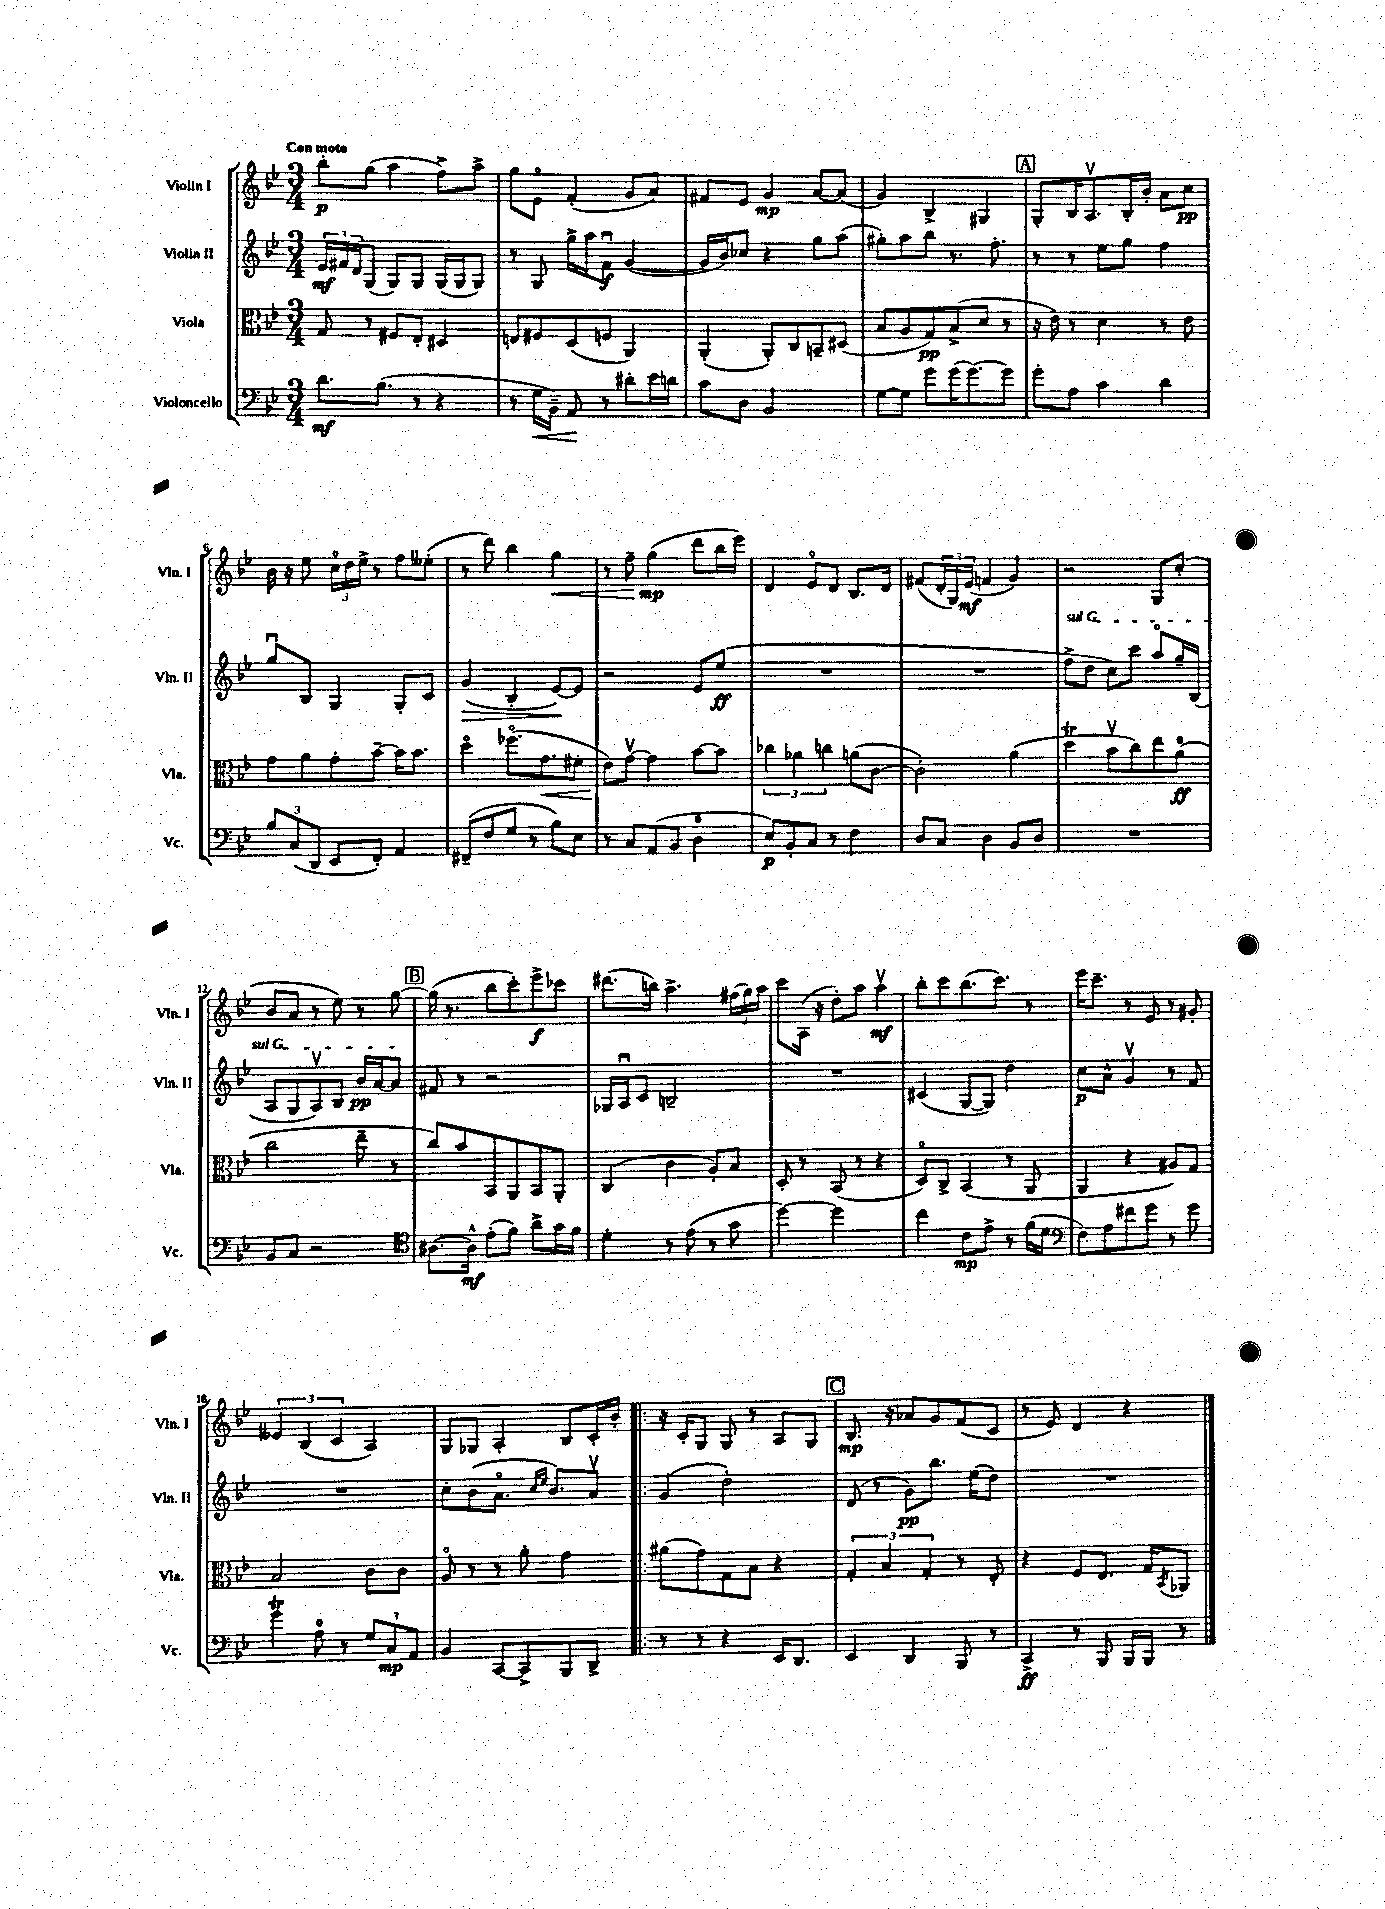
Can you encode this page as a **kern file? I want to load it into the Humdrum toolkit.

**kern	**dynam	**kern	**dynam	**kern	**dynam	**kern	**dynam
*part4	*part4	*part3	*part3	*part2	*part2	*part1	*part1
*staff4	*staff4	*staff3	*staff3	*staff2	*staff2	*staff1	*staff1
*I"Violoncello	*	*I"Viola	*	*I"Violin II	*	*I"Violin I	*
*I'Vc.	*	*I'Vla.	*	*I'Vln. II	*	*I'Vln. I	*
*clefF4	*	*clefC3	*	*clefG2	*	*clefG2	*
*k[b-e-]	*	*k[b-e-]	*	*k[b-e-]	*	*k[b-e-]	*
*M3/4	*	*M3/4	*	*M3/4	*	*M3/4	*
=1	=1	=1	=1	=1	=1	=1	=1
!	!	!	!	!	!	!LO:TX:a:B:t=Con moto	!
8.d\L	mf	8G/	.	24e-/LL	mf	8bb-'\L	p
.	.	.	.	24f#X/	.	.	.
.	.	.	.	24d/J	.	.	.
.	.	8r	.	(8G/J	.	(8gg\J	.
(8.B-\J	.	.	.	.	.	.	.
.	.	8F#X/L	.	8G/L)	.	4aa\	.
8r	.	8E-'/J	.	8G/J	.	.	.
4r	.	4D#X/	.	(16G/LL	.	8ff^\L)	.
.	.	.	.	16G/J	.	.	.
.	.	.	.	8G/J)	.	8aa^\J	.
=2	=2	=2	=2	=2	=2	=2	=2
8r	.	8En/L	.	8r	.	8gg\L	.
!	!LO:HP:b	!	!	!	!	!	!
16G\LL	<	8F#X/	.	8G/	.	8e-\J	.
16BB-~\JJ)	.	.	.	.	.	.	.
8AA/	.	(8D/	.	16gg^\LL	.	(4f'/	.
.	.	.	.	16aa\J	.	.	.
8r	[	8Fn/J	.	8fu\J	f	.	.
8d#X'\L	.	4AA/)	.	([4g/	.	8g/L	.
16e-\L	.	.	.	.	.	8a/J)	.
16dn\JJ	.	.	.	.	.	.	.
=3	=3	=3	=3	=3	=3	=3	=3
8c\L	.	(4AA'/	.	16g/LL]	.	8f#X/L	.
.	.	.	.	16b-/J)	.	.	.
8D\J	.	.	.	8cc-X/J	.	8e-/J	.
2BB-/	.	8AA'/L)	.	4r	.	4g/	mp
.	.	8C/	.	.	.	.	.
.	.	8BBn~/	.	8gg\L	.	[8a/L	.
.	.	(8D#X/J	.	(8aa\J	.	(8a/J]	.
=4	=4	=4	=4	=4	=4	=4	=4
[8G\L	.	8B-/L	.	8gg#X'\L)	.	4g/)	.
8G\J]	.	8A/	.	8aa\	.	.	.
8g\L	.	8G/)	pp	8bb-\J	.	4B-^/	.
(16g\K	.	(8B-^/	.	8.r	.	.	.
[8.g\)	.	.	.	.	.	.	.
.	.	8d/J	.	.	.	4G#X/	.
.	.	.	.	8.ff'\	.	.	.
8g\J]	.	8r	.	.	.	.	.
!!LO:REH:place=s1:t=A
=5	=5	=5	=5	=5	=5	=5	=5
8g'\L	.	16r	.	8r	.	8G'/L	.
.	.	16e-\)	.	.	.	.	.
8A\J	.	8r	.	8r	.	16B-/K	.
.	.	.	.	.	.	8.Av/	.
4c\	.	4d\	.	8ee-\L	.	.	.
.	.	.	.	8gg\J	.	16B-'/L	.
.	.	.	.	.	.	16b-'/JJ	.
4d\	.	8r	.	4ff\	.	8a\L	.
.	.	8e-\	.	.	.	8cc\J	pp
!!LO:LB:g=z
=6	=6	=6	=6	=6	=6	=6	=6
12B-/L	.	8g\L	.	8ggu/L	.	16b-\	.
.	.	.	.	.	.	16r	.
(12C/	.	.	.	.	.	.	.
.	.	8a\	.	8B-/J	.	8ee-\	.
12DD/J	.	.	.	.	.	.	.
8EE-/L	.	8g'\	.	4G/	.	24cc\LL	.
.	.	.	.	.	.	24dd\	.
.	.	.	.	.	.	24ee-^\JJ	.
8FF'/J)	.	[8b-~\J	.	.	.	8r	.
4AA/	.	16b-\KL]	.	8G'/L	.	8ff\L	.
.	.	8.b-\J	.	.	.	.	.
.	.	.	.	8c/J	.	(8ee--X'\J	.
=7	=7	=7	=7	=7	=7	=7	=7
!	!	!	!	!	!LO:HP:b	!	!
(8FF#X~/L	.	4dd\	.	(4g/	>	8r	.
8F/	.	.	.	.	.	8ddd\)	.
8G/J	.	(8.ff-X\L	.	4B-'/	.	4bb-\	.
8r	.	.	.	.	.	.	.
!	!	!	!LO:HP:b	!	!	!	!
.	.	8.g\	<	.	.	.	.
!	!	!	!	!	!	!	!LO:HP:b
8B-\L)	.	.	.	[8e-/L)	.	4gg\	<
8E-\J	.	8f#X'\J	.	8e-/J]	]	.	.
=8	=8	=8	=8	=8	=8	=8	=8
8r	.	8e-\L)	.	2r	.	8r	.
8C/L	.	[8gv\J	[	.	.	8ff~\	.
(8AA/	.	4g\]	.	.	.	(4gg\	mp
8BB-/J	.	.	.	.	.	.	.
4D\	.	[8b-\L	.	8e-/L	.	8ddd\L	[
.	.	8b-\J]	.	(8ee-/J	ff	16bb-\L	.
.	.	.	.	.	.	16eee-\JJ)	.
=9	=9	=9	=9	=9	=9	=9	=9
8E-/L)	p	6cc-X\	.	2.r	.	4d/	.
8BB-'/	.	.	.	.	.	.	.
.	.	6a-X\	.	.	.	.	.
8C/J	.	.	.	.	.	8e-/L	.
.	.	6ccn\	.	.	.	.	.
8r	.	.	.	.	.	8d/J	.
4F\	.	(8an\L	.	.	.	8.B-/L	.
.	.	[8c\J	.	.	.	.	.
.	.	.	.	.	.	16d/Jk	.
=10	=10	=10	=10	=10	=10	=10	=10
8D/L	.	2c'\])	.	2.r	.	(8f#X/L	.
8C/J	.	.	.	.	.	24d'/L	.
.	.	.	.	.	.	24G/)	.
.	.	.	.	.	.	(24e-/JJ	mf
4D\	.	.	.	.	.	4fn/	.
8BB-/L	.	(4a\	.	.	.	4g/)	.
8D/J	.	.	.	.	.	.	.
=11	=11	=11	=11	=11	=11	=11	=11
!	!	!	!	!LO:TX:a:i:t=sul G	!	!	!
2.r	.	4ddt\	.	8ff^\L	.	2r	.
.	.	.	.	8dd\J	.	.	.
.	.	8b-v\L	.	8cc\L)	.	.	.
.	.	8cc\)	.	8ccc\J	.	.	.
.	.	8ee-\	.	8aa/L	.	8G/L	.
.	.	(8a\J	ff	16gg~/L	.	(8cc'/J	.
.	.	.	.	(16B-/JJ	.	.	.
!!LO:LB:g=z
=12	=12	=12	=12	=12	=12	=12	=12
8BB-/L	.	2cc\	.	8A/L	.	8b-/L	.
8C/J	.	.	.	8G/	.	8a/J	.
2r	.	.	.	8Av/)	.	8r	.
.	.	.	.	8B-/J	.	8ee-\)	.
.	.	8ee-~\	.	16b-/LL	pp	8r	.
.	.	.	.	[16a/J	.	.	.
.	.	8r	.	8a/J]	.	[8gg\	.
!!LO:REH:place=s1:t=B
=13	=13	=13	=13	=13	=13	=13	=13
*clefC4	*	*	*	*	*	*	*
[8.A#X\L	.	8cc/L)	.	8f#X/	.	(16gg\]	.
.	.	.	.	.	.	8.r	.
.	.	8b-/	.	8r	.	.	.
16A#^^\Jk]	mf	.	.	.	.	.	.
(8e-'\L	.	8BB-/	.	2r	.	8bb-\L	.
8f\J)	.	8AA/	.	.	.	8ccc'\)	.
8a^\L	.	8BB-/	.	.	.	8eee-^\	f
16g\L	.	8AA'/J	.	.	.	8ccc-X\J	.
16f\JJ	.	.	.	.	.	.	.
=14	=14	=14	=14	=14	=14	=14	=14
4d'\	.	(4C/	.	16G-X/LL	.	(8.ddd#X\L	.
.	.	.	.	16Au/J	.	.	.
.	.	.	.	8c/J	.	.	.
.	.	.	.	.	.	16bbn\Jk)	.
8r	.	4c\	.	2Bn~/	.	4.aa^\	.
(8e-\	.	.	.	.	.	.	.
8r	.	8A'/L)	.	.	.	.	.
8g\	.	8B-/J	.	.	.	(24ff#X\LL	.
.	.	.	.	.	.	24gg\)	.
.	.	.	.	.	.	24aa\JJ	.
=15	=15	=15	=15	=15	=15	=15	=15
[4dd\)	.	8D'/	.	2.r	.	8ccc\L	.
.	.	8r	.	.	.	(16A\Jk	.
.	.	.	.	.	.	16r	.
2dd\]	.	(8BB-/	.	.	.	8dd'\L)	.
.	.	8r	.	.	.	8aa\J	.
.	.	4r	.	.	.	4aav\	mf
=16	=16	=16	=16	=16	=16	=16	=16
4cc\	.	8D/L)	.	(4c#X/	.	8bb-'\L	.
.	.	8C^/J	.	.	.	8ccc\	.
8c\L	mp	(4BB-/	.	[8G/L	.	(8.bb-\	.
8e-^\J	.	.	.	8G/J])	.	.	.
.	.	.	.	.	.	8.ccc\J)	.
8r	.	8r	.	4dd\	.	.	.
(16f\LL	.	8AA/	.	.	.	8r	.
16d\JJ	.	.	.	.	.	.	.
=17	=17	=17	=17	=17	=17	=17	=17
*clefF4	*	*	*	*	*	*	*
8F\L)	.	4AA/	.	8cc\L	p	16eee-\KL	.
.	.	.	.	.	.	8.ccc~\J	.
8A\	.	.	.	8a^^\J	.	.	.
8f#X\	.	4r	.	4gv/	.	8r	.
8g\J	.	.	.	.	.	8e-/	.
8r	.	8A#X/L)	.	8r	.	8r	.
8g\	.	8G/J	.	8f/	.	8g#X'/	.
!!LO:LB:g=z
=18	=18	=18	=18	=18	=18	=18	=18
4gT\	.	2B-/	.	2.r	.	6e--X/	.
.	.	.	.	.	.	(6B-/	.
8A\	.	.	.	.	.	.	.
.	.	.	.	.	.	6c/	.
8r	.	.	.	.	.	.	.
12G/L	.	8c\L	.	.	.	4A/)	.
12C/	mp	.	.	.	.	.	.
.	.	8c\J	.	.	.	.	.
12AA/J	.	.	.	.	.	.	.
=19	=19	=19	=19	=19	=19	=19	=19
4BB-/	.	8A/	.	8cc'\L	.	8G/L	.
.	.	8r	.	(8b-\	.	8G-X/J	.
[8CC/L	.	8r	.	8.a\J	.	4A'/	.
8CC^/]	.	8a'\	.	.	.	.	.
.	.	.	.	16qqcc/LL	.	.	.
.	.	.	.	16qqee-/JJ	.	.	.
.	.	.	.	8.b-/L)	.	.	.
8BBB-/	.	4g\	.	.	.	8B-/L	.
8DD^/J	.	.	.	8av/J	.	16c'/L	.
.	.	.	.	.	.	16b-'/JJ	.
=20!|:	=20!|:	=20!|:	=20!|:	=20!|:	=20!|:	=20!|:	=20!|:
8r	.	(8a#X\L	.	(4g/	.	16r	.
.	.	.	.	.	.	16c'/KL	.
8r	.	8g\)	.	.	.	8G/J	.
4r	.	8G\	.	2dd'\)	.	8G/	.
.	.	8B-\J	.	.	.	8r	.
16EE-/KL	.	4r	.	.	.	8A/L	.
8.DD/J	.	.	.	.	.	.	.
.	.	.	.	.	.	8G/J	.
!!LO:REH:place=s1:t=C
=21	=21	=21	=21	=21	=21	=21	=21
4EE-/	.	6G'/	.	(8d/	.	8.B-/	mp
.	.	.	.	8r	.	.	.
.	.	6B-/	.	.	.	.	.
.	.	.	.	.	.	16r	.
4DD/	.	.	.	8g\L)	pp	8a-X/L	.
.	.	6G'/	.	.	.	.	.
.	.	.	.	8.bb-\J	.	8g/	.
8BBB-/	.	8r	.	.	.	(8f/	.
.	.	.	.	(16ee-\KL	.	.	.
8r	.	8E-'/	.	8dd\J)	.	8c/J	.
=22	=22	=22	=22	=22	=22	=22	=22
4CC^/	ff	4r	.	2.r	.	8r	.
.	.	.	.	.	.	8e-/)	.
8r	.	8F/L	.	.	.	4d/	.
8BBB-/	.	8.E-/J	.	.	.	.	.
16BBB-/LL	.	.	.	.	.	4r	.
16BBB-/JJ	.	16G/KL	.	.	.	.	.
.	.	8qBB-/	.	.	.	.	.
8r	.	8AA-X/J	.	.	.	.	.
==	==	==	==	==	==	==	==
*-	*-	*-	*-	*-	*-	*-	*-
